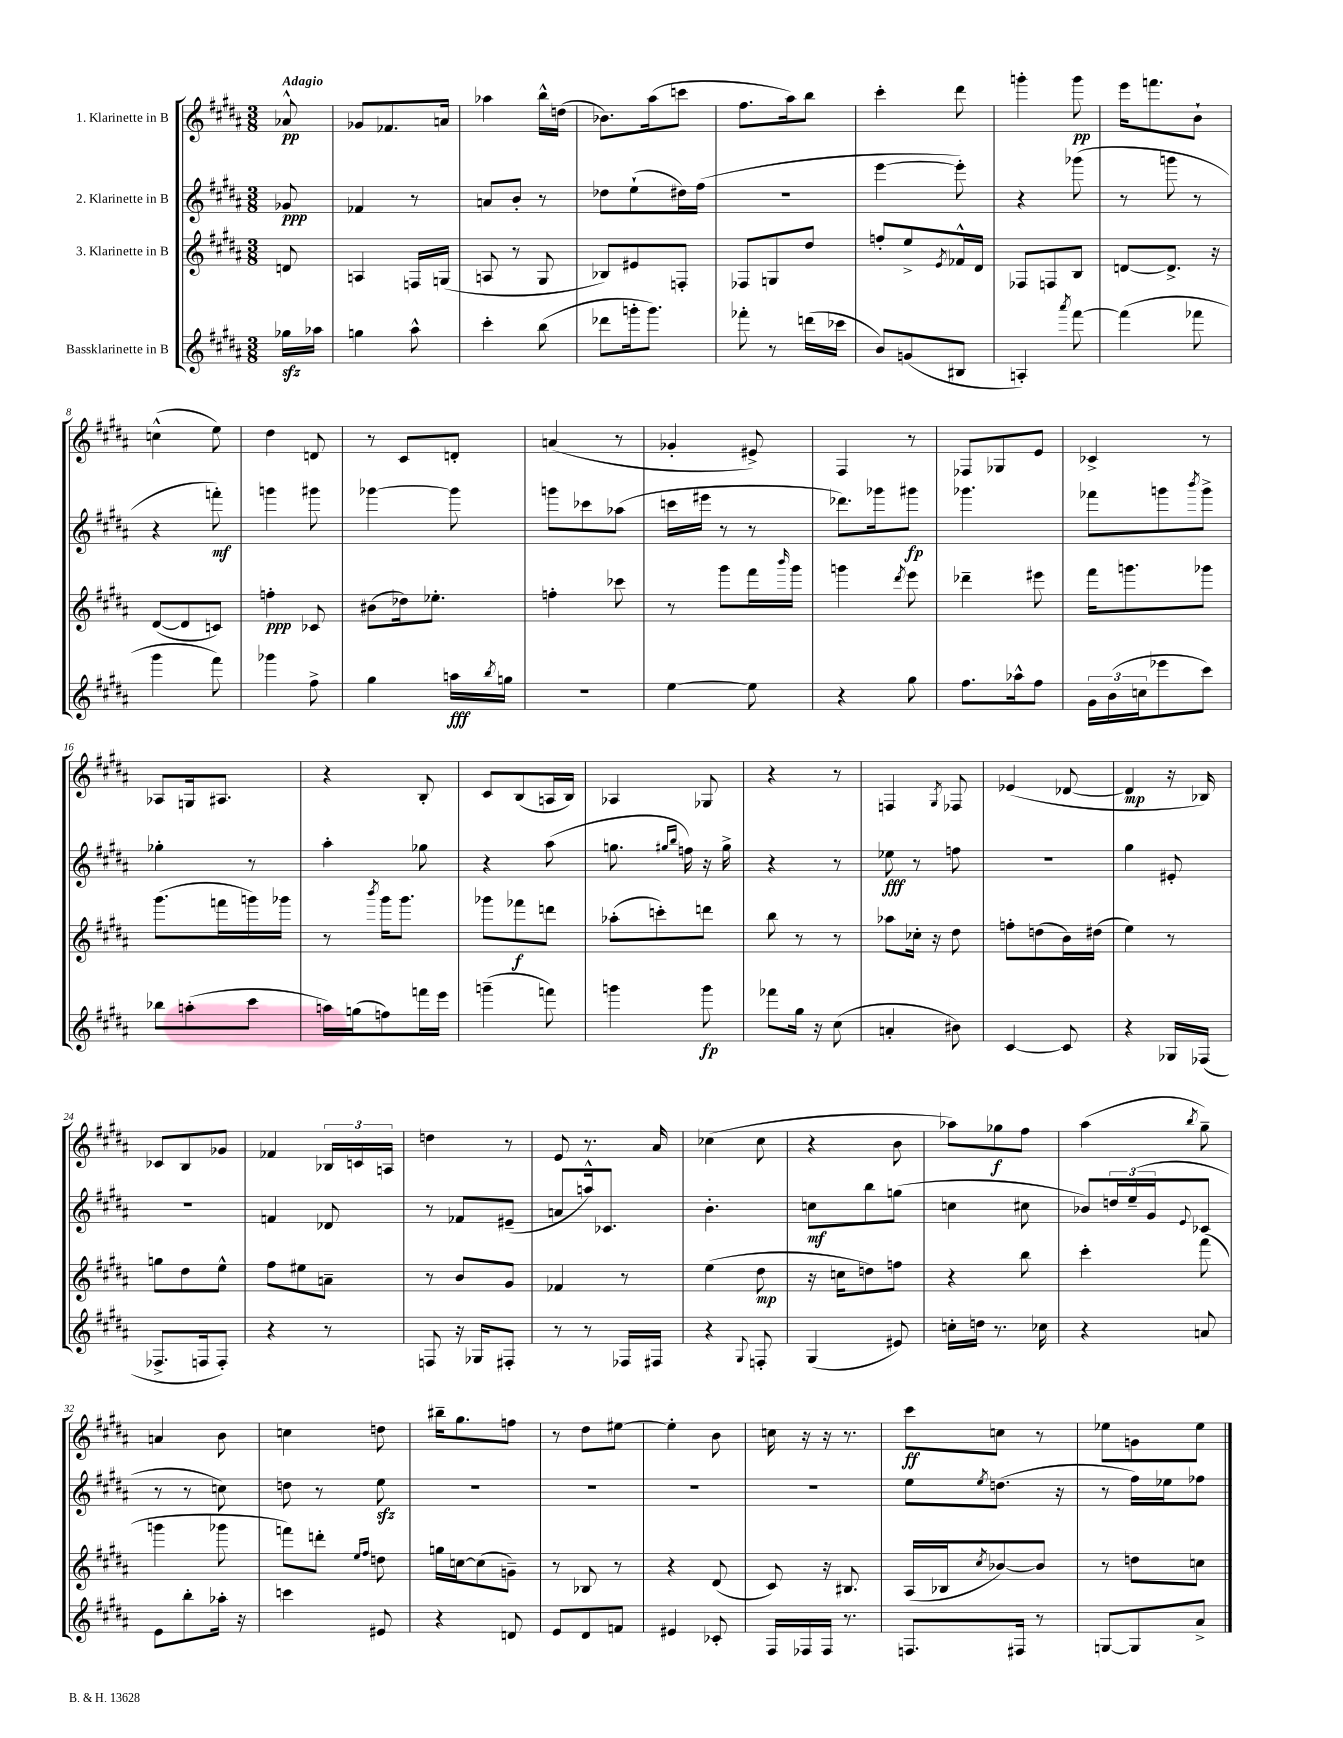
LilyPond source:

<<
\new StaffGroup <<
\new Staff = "s0" \with { instrumentName = "1. Klarinette in B" } {
    \clef treble \key b \major \numericTimeSignature \time 3/8 \partial 8 \tempo "Adagio"
    aes'8-^\pp |
    ges'8 fes'8. a'16 |
    aes''4 b''16-^ d''16( |
    bes'8.) ais''16( c'''8 |
    fis''8. ais''16) b''8 |
    cis'''4-. dis'''8 |
    g'''4-. g'''8\pp |
    e'''16 f'''8. b'8-! |
    c''4-^( e''8) |
    dis''4 d'8 |
    r8 cis'8 d'8-. |
    a'4( r8 |
    ges'4-. eis'8->) |
    fis4 r8 |
    fes8 ges8 e'8 |
    ces'4-> r8 |
    aes8 g16 ais8. |
    r4 b8-. |
    cis'8 b8( a16 b16) |
    aes4 ges8 |
    r4 r8 |
    f4 \acciaccatura { gis8 } fes8 |
    ees'4( des'8~ |
    des'4\mp r16 bes16) |
    ces'8 b8 ges'8 |
    fes'4 \tuplet 3/2 { bes16 c'16 a16 } |
    d''4 r8 |
    e'8 r8. ais'16 |
    ces''4( ces''8 |
    r4 b'8 |
    aes''8) ges''8\f fis''8 |
    ais''4( \acciaccatura { b''8 } gis''8--) |
    a'4 b'8 |
    c''4 d''8 |
    bis''16-- gis''8. f''8 |
    r8 dis''8 eis''8~ |
    eis''4-. b'8 |
    c''16 r16 r16 r8. |
    cis'''8\ff c''8 r8 |
    ees''8 g'8 ees''8 \bar "|." |
}
\new Staff = "s1" \with { instrumentName = "2. Klarinette in B" } {
    \clef treble \key b \major \numericTimeSignature \time 3/8 \partial 8
    ges'8\ppp |
    fes'4 r8 |
    a'8 b'8-. r8 |
    des''8 e''8-!( dis''16) fis''16( |
    R4. |
    e'''4~ e'''8-.) |
    r4 ges'''8( |
    r8 g'''8 r8 |
    r4 f'''8-.\mf) |
    g'''4 gis'''8 |
    ges'''4~ ges'''8 |
    g'''8 ces'''8 aes''8( |
    c'''16 eis'''16 r8 r8 |
    des'''8.) ges'''16 gis'''8\fp |
    ges'''4. |
    fes'''8 g'''8 \acciaccatura { b'''8 } g'''8-> |
    ges''4-. r8 |
    ais''4-. ges''8 |
    r4 ais''8( |
    g''8. \grace { gis''16 b''16 } f''16) r16 gis''16-> |
    r4 r8 |
    ees''8\fff r8 f''8 |
    R4. |
    gis''4 eis'8-. |
    R4. |
    f'4 des'8 |
    r8 fes'8 eis'8--( |
    a'8 a''16-^) ces'8. |
    b'4.-. |
    c''8\mf b''8 g''8( |
    c''4 cis''8 |
    bes'8) \tuplet 3/2 { d''16 e''16--( gis'16 } \appoggiatura { e'8 } ces'8 |
    r8 r8 c''8) |
    d''8 r8 e''8\sfz |
    R4. |
    R4. |
    R4. |
    R4. |
    e''8 \acciaccatura { e''8 } d''8.( r16 |
    r8 fis''16) ees''16 fes''8 \bar "|." |
}
\new Staff = "s2" \with { instrumentName = "3. Klarinette in B" } {
    \clef treble \key b \major \numericTimeSignature \time 3/8 \partial 8
    d'8 |
    a4 f16 g16( |
    a8 r8 gis8 |
    bes8) eis'8 f8-. |
    fes8 g8 dis''8 |
    f''8-. e''8-> \acciaccatura { e'8 } fes'16-^ dis'16 |
    fes8 f8 b8 |
    d'8~ d'8.-> r16 |
    dis'8~( dis'8 c'8) |
    f''4-.\ppp ces'8 |
    bis'8( des''16) ees''8.-. |
    f''4-. ces'''8 |
    r8 gis'''8 fis'''16 \grace { b'''16 } gis'''16 |
    g'''4 \acciaccatura { dis'''8 } e'''8 |
    des'''4-- eis'''8 |
    fis'''16 g'''8. ges'''8 |
    gis'''8.( f'''16 g'''16) ges'''16 |
    r8 \acciaccatura { b'''8 } gis'''16 gis'''8. |
    ges'''8 fes'''8\f d'''8 |
    aes''8-.( c'''8-.) d'''8 |
    b''8 r8 r8 |
    aes''8 ces''16-. r16 dis''8 |
    f''8-. d''8( b'16) dis''16( |
    e''4) r8 |
    g''8 dis''8 e''8-^ |
    fis''8 eis''8 a'8-- |
    r8 b'8 gis'8 |
    fes'4 r8 |
    e''4( dis''8\mp |
    r16 c''16 d''8) f''8 |
    r4 b''8 |
    cis'''4-. fis'''8( |
    g'''4 ges'''8 |
    f'''8) d'''8-. \grace { e''16 fis''16 } d''8 |
    g''16 c''16~ c''8( g'8--) |
    r8 bes8 r8 |
    r4 dis'8( |
    cis'8) r16 bis8. |
    ais16( bes16 \acciaccatura { cis''8 } bes'8~) bes'8 |
    r8 d''8 c''8 \bar "|." |
}
\new Staff = "s3" \with { instrumentName = "Bassklarinette in B" } {
    \clef treble \key b \major \numericTimeSignature \time 3/8 \partial 8
    ges''16\sfz aes''16 |
    g''4 ais''8-^ |
    cis'''4-. b''8( |
    des'''8 g'''16-. g'''8.) |
    fes'''8-. r8 d'''16( ces'''16 |
    b'8) g'8( bis8 |
    a4-.) \acciaccatura { ais'''8 } fis'''8~ |
    fis'''4( fes'''8 |
    gis'''4 fis'''8) |
    ges'''4 fis''8-> |
    gis''4 a''16\fff \acciaccatura { b''8 } g''16 |
    R4. |
    e''4~ e''8 |
    r4 gis''8 |
    fis''8. aes''16-^ fis''8 |
    \tuplet 3/2 { gis'16 b'16( c''16 } ees'''8 cis'''8) |
    bes''8 a''8-.( cis'''8 |
    a''16) g''16( f''8) f'''16 e'''16 |
    g'''4--( f'''8) |
    g'''4 g'''8\fp |
    fes'''8 gis''16 r16 cis''8( |
    a'4-. bis'8) |
    cis'4~ cis'8 |
    r4 ges16 fes16( |
    fes8.-> f16 f8-.) |
    r4 r8 |
    f8 r16 ges16 fis8-. |
    r8 r8 fes16 fis16 |
    r4 \appoggiatura { gis8 } f8-. |
    gis4( eis'8) |
    c''16-. d''16 r8. ces''16 |
    r4 a'8 |
    e'8 b''8-. aes''16-. r16 |
    c'''4 eis'8 |
    r4 d'8 |
    e'8 dis'8 f'8 |
    eis'4 ces'8-. |
    fis16 fes16 fes16 r8. |
    f8. fis16 r8 |
    g8~ g8 ais'8-> \bar "|." |
}
>>
>>
